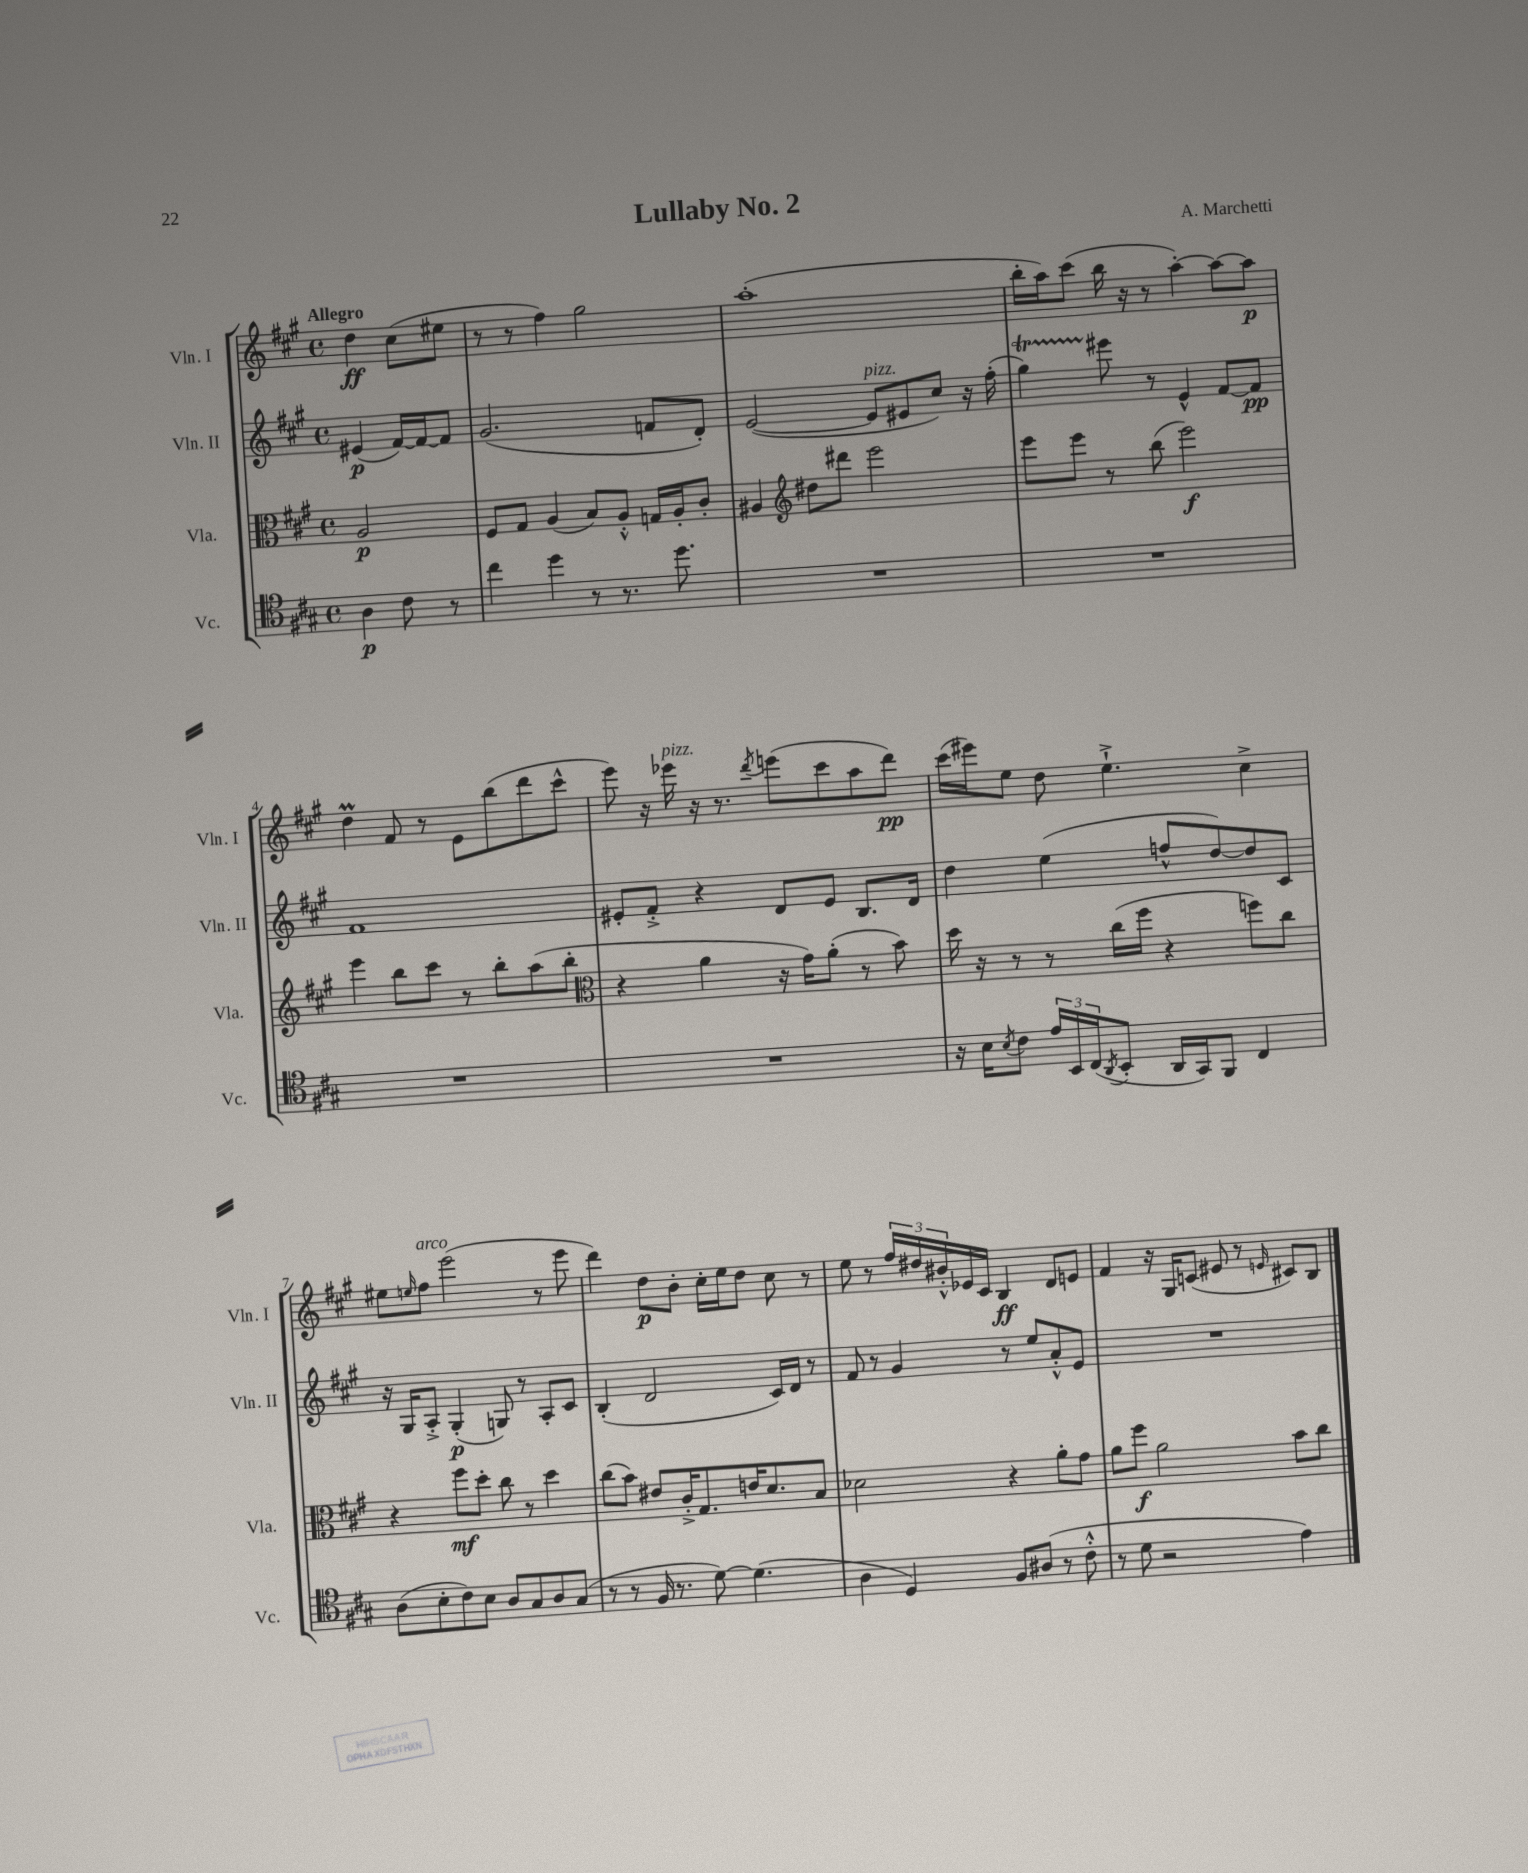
\header { title = "Lullaby No. 2" composer = "A. Marchetti" }
<<
\new StaffGroup <<
\new Staff = "s0" \with { instrumentName = "Vln. I" shortInstrumentName = "Vln. I" } {
    \clef treble \key a \major \defaultTimeSignature \time 4/4 \partial 2 \tempo "Allegro"
    d''4\ff cis''8( eis''8 |
    r8 r8 fis''4) gis''2 |
    a''1-.( |
    b''16-. a''16) cis'''8( b''16 r16 r8 a''4~-.) a''8~ a''8\p |
    d''4\prall fis'8 r8 e'8 b''8( d'''8 cis'''8-^ |
    e'''8) r16 ees'''16^\markup { \italic "pizz." } r16 r8. \acciaccatura { d'''8 } e'''8( cis'''8 a''8 d'''8\pp) |
    cis'''16( eis'''16) e''8 d''8 e''4.-!-> cis''4-> |
    eis''8 \grace { e''16 } fis''8^\markup { \italic "arco" } e'''2( r8 e'''8 |
    d'''4) d''8\p b'8-. cis''16-. e''16 d''8 cis''8 r8 |
    e''8 r8 \tuplet 3/2 { fis''16 dis''16 bis'16-.-^ } ees'16 cis'16 b4\ff d'8 e'8 |
    fis'4 r16 gis16 c'8( eis'8 r8 \grace { e'16 } cis'8) b8 \bar "|." |
}
\new Staff = "s1" \with { instrumentName = "Vln. II" shortInstrumentName = "Vln. II" } {
    \clef treble \key a \major \defaultTimeSignature \time 4/4 \partial 2
    eis'4\p( fis'16~) fis'16~ fis'8 |
    gis'2.( f'8 d'8-.) |
    e'2~( e'8^\markup { \italic "pizz." } eis'8 cis''8) r16 fis''16-.( |
    gis''4\startTrillSpan) eis'''8\stopTrillSpan r8 e'4-^ fis'8~ fis'8\pp |
    fis'1 |
    eis'8-. fis'8-.-> r4 d'8 eis'8 b8. d'16 |
    d''4 e''4( f''8-^ d''8~) d''8 cis'8 |
    r16 gis16 a8-.-> gis4-.\p( g8) r8 a8-. cis'8 |
    b4-.( d'2 cis'16) d'16 r8 |
    fis'8 r8 gis'4 r8 e''8 a'8-.-^ e'8 |
    R1 \bar "|." |
}
\new Staff = "s2" \with { instrumentName = "Vla." shortInstrumentName = "Vla." } {
    \clef alto \key a \major \defaultTimeSignature \time 4/4 \partial 2
    a2\p |
    fis8 gis8 a4( b8) a8-.-^ g16 a16-. cis'8-. |
    ais4 \clef treble dis''8 dis'''8 e'''2 |
    e'''8 e'''8 r8 b''8( e'''2\f) |
    e'''4 b''8 cis'''8 r8 b''8-. a''8( b''8-. |
    \clef alto r4 a'4 r16 gis'16) a'8-.( r8 b'8) |
    d''16 r16 r8 r8 cis''16( fis''16 r4 f''8) cis''8 |
    r4 fis''8\mf d''8-. cis''8 r8 d''4 |
    cis''8( b'8) eis'8 cis'16-.-> gis8. e'16 d'8. b8 |
    des'2 r4 a'8-. gis'8 |
    a'8 fis''8\f a'2 b'8 cis''8 \bar "|." |
}
\new Staff = "s3" \with { instrumentName = "Vc." shortInstrumentName = "Vc." } {
    \clef tenor \key a \major \defaultTimeSignature \time 4/4 \partial 2
    a4\p cis'8 r8 |
    cis''4 d''4 r8 r8. d''8. |
    R1 |
    R1 |
    R1 |
    R1 |
    r16 b16 \acciaccatura { b8 } cis'8 \tuplet 3/2 { e'16 b,16 cis16( } \acciaccatura { a,8 } b,8-. a,16 gis,16) fis,8 cis4 |
    a8( b8-. cis'8) b8 a8 gis8 a8 gis8( |
    r8 r8 fis16 r8. d'8~) d'4.( |
    a4 d4) fis8 ais8( r8 cis'8-.-^ |
    r8 d'8 r2 e'4) \bar "|." |
}
>>
>>
